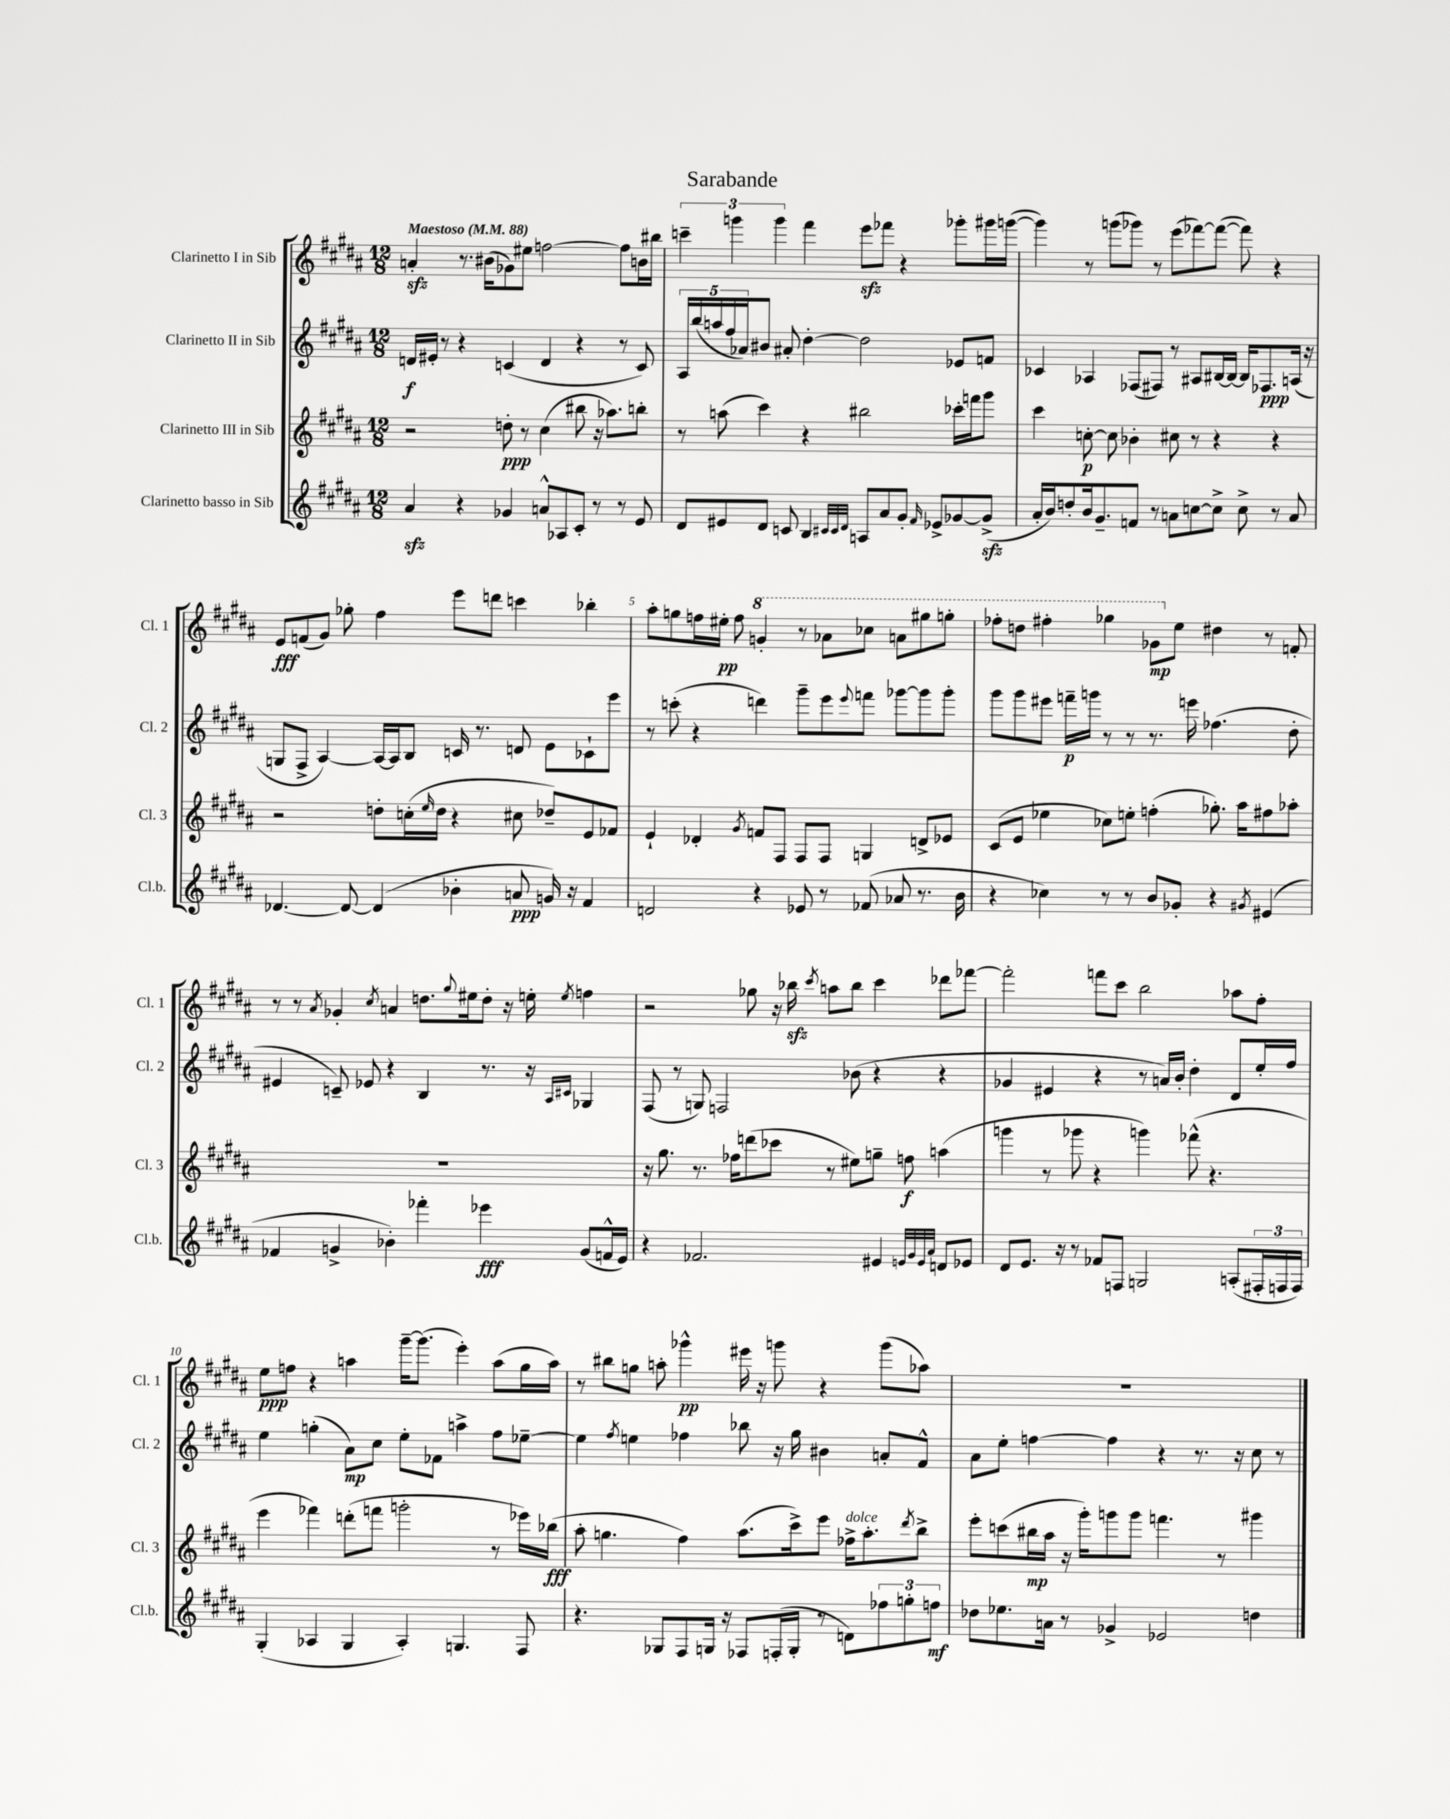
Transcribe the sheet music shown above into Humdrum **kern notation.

**kern	**kern	**kern	**kern
*staff4	*staff3	*staff2	*staff1
*clefG2	*clefG2	*clefG2	*clefG2
*k[f#c#g#d#a#]	*k[f#c#g#d#a#]	*k[f#c#g#d#a#]	*k[f#c#g#d#a#]
*M12/8	*M12/8	*M12/8	*M12/8
*MM88	*MM88	*MM88	*MM88
4a#/	2r	16d/LL	4a'/
.	.	16e#'/JJ	.
.	.	8r	.
4r	.	4r	8.r
.	.	.	(16b#\LK
4g-/	8dd'\	(4c/	8g-\)
.	8r	.	8ee#\J
8a^^/L	(4cc#\	4d/	[2ff\
8A-/	.	.	.
8c#'/J	8bb#\	4r	.
8r	16r	.	.
.	8.aa-\L)	.	.
8r	.	8r	8ff\]L
8e/	8bb'\J	8c/)	16b\L
.	.	.	16bb#\JJ
=	=	=	=
8d#/L	8r	20A#/LL	6ccc~\
.	.	(20bb/	.
.	.	20aa/	.
8e#/	(8aa\	.	.
.	.	20ff#/	.
.	.	.	6ggg\
.	.	20a-/J)	.
8d#/J	4ccc#\)	8b#/J	.
.	.	.	6ggg\
8c/	.	8a#'/	.
4B/	4r	[4dd#'\	4fff#\
32qqc#/LLL	.	.	.
32qqc#/	.	.	.
32qqd#/JJJ	.	.	.
8A/L	2bb#\	2dd#\]	8eee\L
8a#/	.	.	8fff-\J
8g#'/J	.	.	4r
16qqf#/	.	.	.
8e-^/L	.	.	.
[8g-/	16ccc-'\LL	8e-/L	8ggg-'\L
.	16fff\J	.	.
(8g-^/]J	8ggg#\J	8f/J	16ggg#\L
.	.	.	([16ggg\JJ
=	=	=	=
16a#'/LL	4ccc#\	4c-/	4ggg\])
16b/J)	.	.	.
8dd'/	.	.	.
16b/k	[8cc'\	4A-/	8r
8.g#~/	.	.	.
.	8cc\]	.	(8ggg\L
8f/J	4b-'\	(8F-/L	8ggg-\J)
8r	.	8F#/J)	8r
8a\L	8cc#\	8r	(8eee\L
[8cc\	8r	8A#/L	[8fff-\)
8cc^\]J	4r	[16B#/L	(8fff-\_J
.	.	16B#/_JJ	.
8cc^\	.	16B#/]LK	8fff-\])
.	.	8.F-/	.
8r	4r	.	4r
8a/	.	(16A/Jk	.
.	.	16r	.
=	=	=	=
[4.d-/	2r	8G/L	8e/L
.	.	8F#^/J	(8f/
.	.	[4A#/)	8g#/J)
8d-/_	.	.	8gg-'\
(4d-/]	8dd'\L	16A#/_LL	4ff#\
.	.	16A#/]J	.
.	(16cc'\L	8B/J	.
.	16qqee/	.	.
.	16dd\JJ	.	.
4b-'\	4r	16c/	8eee\L
.	.	8.r	.
.	.	.	8ddd\J
8a/	8cc#\	8d/	4ccc\
16g/)	8dd-~/L)	8e\L	.
16r	.	.	.
4f#/	8e/	8c-`\	4bb-'\
.	8f-/J	8eee\J	.
=	=	=	=
2d/	4e`/	8r	8aa#'\L
.	.	(8ccc'\	8gg\
.	4d-'/	4r	16ff\L
.	.	.	16ee#'\JJ
.	.	.	8ff\
.	8qg#/	.	.
4r	8f/L	4ddd\)	4gg'/
.	8F#/J	.	.
8e-/	8F#/L	8ggg#~\L	8r
8r	8F#/J	8eee\	8aa-\L
.	.	8qqeee/	.
(8f-/	4G/	8fff\J	8ccc-\J
8a-/	.	[8ggg-\L	8aa\L
8.r	8d^/L	8ggg-\]	8ggg#\
.	8e-/J	8ggg-'\J	8ggg'\J
16b\	.	.	.
=	=	=	=
4r	(8c#/L	8ggg#\L	8fff-'\L
.	8e/J	8ggg#\	8ddd\J
4cc-\)	4ee-\	8eee#\J	4fff#'\
.	.	16fff~\LL	.
.	.	16ggg\JJ	.
8r	8cc-\L)	8r	4ggg-\
8r	8ee'\J	8r	.
8b/L	(4ff'\	8.r	8gg-\L
8g-'/J	.	.	8ee\J
.	.	16eee\	.
4r	8.gg-'\)	(4.ff-\	4dd#\
.	16aa#\LK	.	.
8qg#/	.	.	.
(4e#/	8ff#\	.	8r
.	8aa-'\J	8dd#'\	8f'/
=	=	=	=
4f-/	1.r	4e#/	8r
.	.	.	8r
.	.	.	8qa#/
4g^/	.	8c~/)	4g-'/
.	.	8e-/	.
.	.	.	8qcc#/
4b-'\)	.	4r	4a/
4fff-'\	.	4B/	8.dd\L
.	.	.	8qqgg#/
.	.	.	16ee#\k
4eee-\	.	8.r	8dd'\J
.	.	.	16r
.	.	16r	16ee'\
.	.	16qqA#/LL	.
.	.	16qqc#/JJ	8qee/
(8g/L	.	4G-/	4ff\
16f^^/L	.	.	.
16e/JJ)	.	.	.
=	=	=	=
4r	16r	(8F#/	2r
.	8.gg#\	.	.
.	.	8r	.
2.f-/	8.r	8G/)	.
.	.	2F/	.
.	16ff-\LK	.	.
.	(8ddd\	.	8gg-\
.	8ccc-\J	.	16r
.	.	.	16bb-\
.	.	.	8qccc#/
.	8r	.	8aa\L
.	8ee#\L)	(8b-\	8bb-\J
4e#/	8gg~\J	4r	4ccc#\
.	8ff\	.	.
32qqe/LLL	.	.	.
32qqg#/	.	.	.
32qqe/	.	.	.
32qqa#/JJJ	.	.	.
8d/L	(4aa\	4r	8ddd-\L
8e-/J	.	.	[8fff-\J
=	=	=	=
8d#/L	4ggg\	4g-/	2fff-'\]
8.e/J	.	.	.
.	8r	4e#/	.
16r	.	.	.
8r	8ggg-\	.	.
8f-/L	4r	4r	8fff\L
8F/J	.	.	8ccc#\J
2G/	4ggg\)	8r	2bb\
.	.	16a/LL)	.
.	.	16b'/JJ	.
.	(8fff-^^\	4dd#'\	.
.	4.r	.	.
(8A'/L	.	8d#/L	8aa-\L
24F#'/L	.	16ee'/L	8ff#'\J
24F/	.	.	.
.	.	16ff#/JJ	.
24F/JJ)	.	.	.
=	=	=	=
(4G#'/	4eee\	4ee\	8ee\L
.	.	.	8ff\J
4A-/	4fff-\)	(4gg'\	4r
4G#/	(8ddd'\L	8a#\L)	4aa\
.	8fff\J	8cc#\J	.
4A-'/)	2ggg'\	8ee'\L	[16ggg#~\LK
.	.	.	(8.ggg#\]J
.	.	8f-\J	.
4.G/	.	4aa^\	4eee'\)
.	8r	8ff#\L	(8aa\L
8F#/	16eee-\LL)	[8ee-~\J	16gg#\L
.	(16bb-\JJ	.	16aa\JJ)
=	=	=	=
4.r	8aa#'\	4ee-\]	8r
.	4.gg\	.	8bb#\L
.	.	8qff#/	.
.	.	4ee\	8gg\J
8G-/L	.	.	8aa'\
8F#/	4ff#\)	4ff-\	4ggg-^^\
16G/Jk	.	.	.
16r	.	.	.
8F-/L	(8.aa#\L	8bb-\	16eee#\
.	.	.	16r
(16F'/L	.	16r	8ggg\
16G'/JJ	16ccc#^\k)	16gg#\	.
8r	8eee\J	4b#\	4r
8d\L)	16ff-^\LK	.	.
.	8.aa#'\	.	.
12ff-\	.	8a'/L	(8ggg\L
12gg'\	.	.	.
.	8qddd#/	.	.
.	8bb^\J	8f#^^/J	8aa-\J)
12ff\J	.	.	.
=	=	=	=
8dd-\L	8eee'\L	8a#\L	1.r
8.ee-\	(8ccc\	8ee'\J	.
.	16bb#\L	[4ff\	.
16a\Jk	16aa#\JJ	.	.
8r	16r	.	.
.	16ggg#'\LK)	.	.
4g-^/	8ggg\	4ff\]	.
.	8ggg\J	.	.
2e-/	4.fff\	4r	.
.	.	8.r	.
.	8r	.	.
.	.	16r	.
4dd\	4ggg#\	8cc#\	.
.	.	8r	.
==	==	==	==
*-	*-	*-	*-
